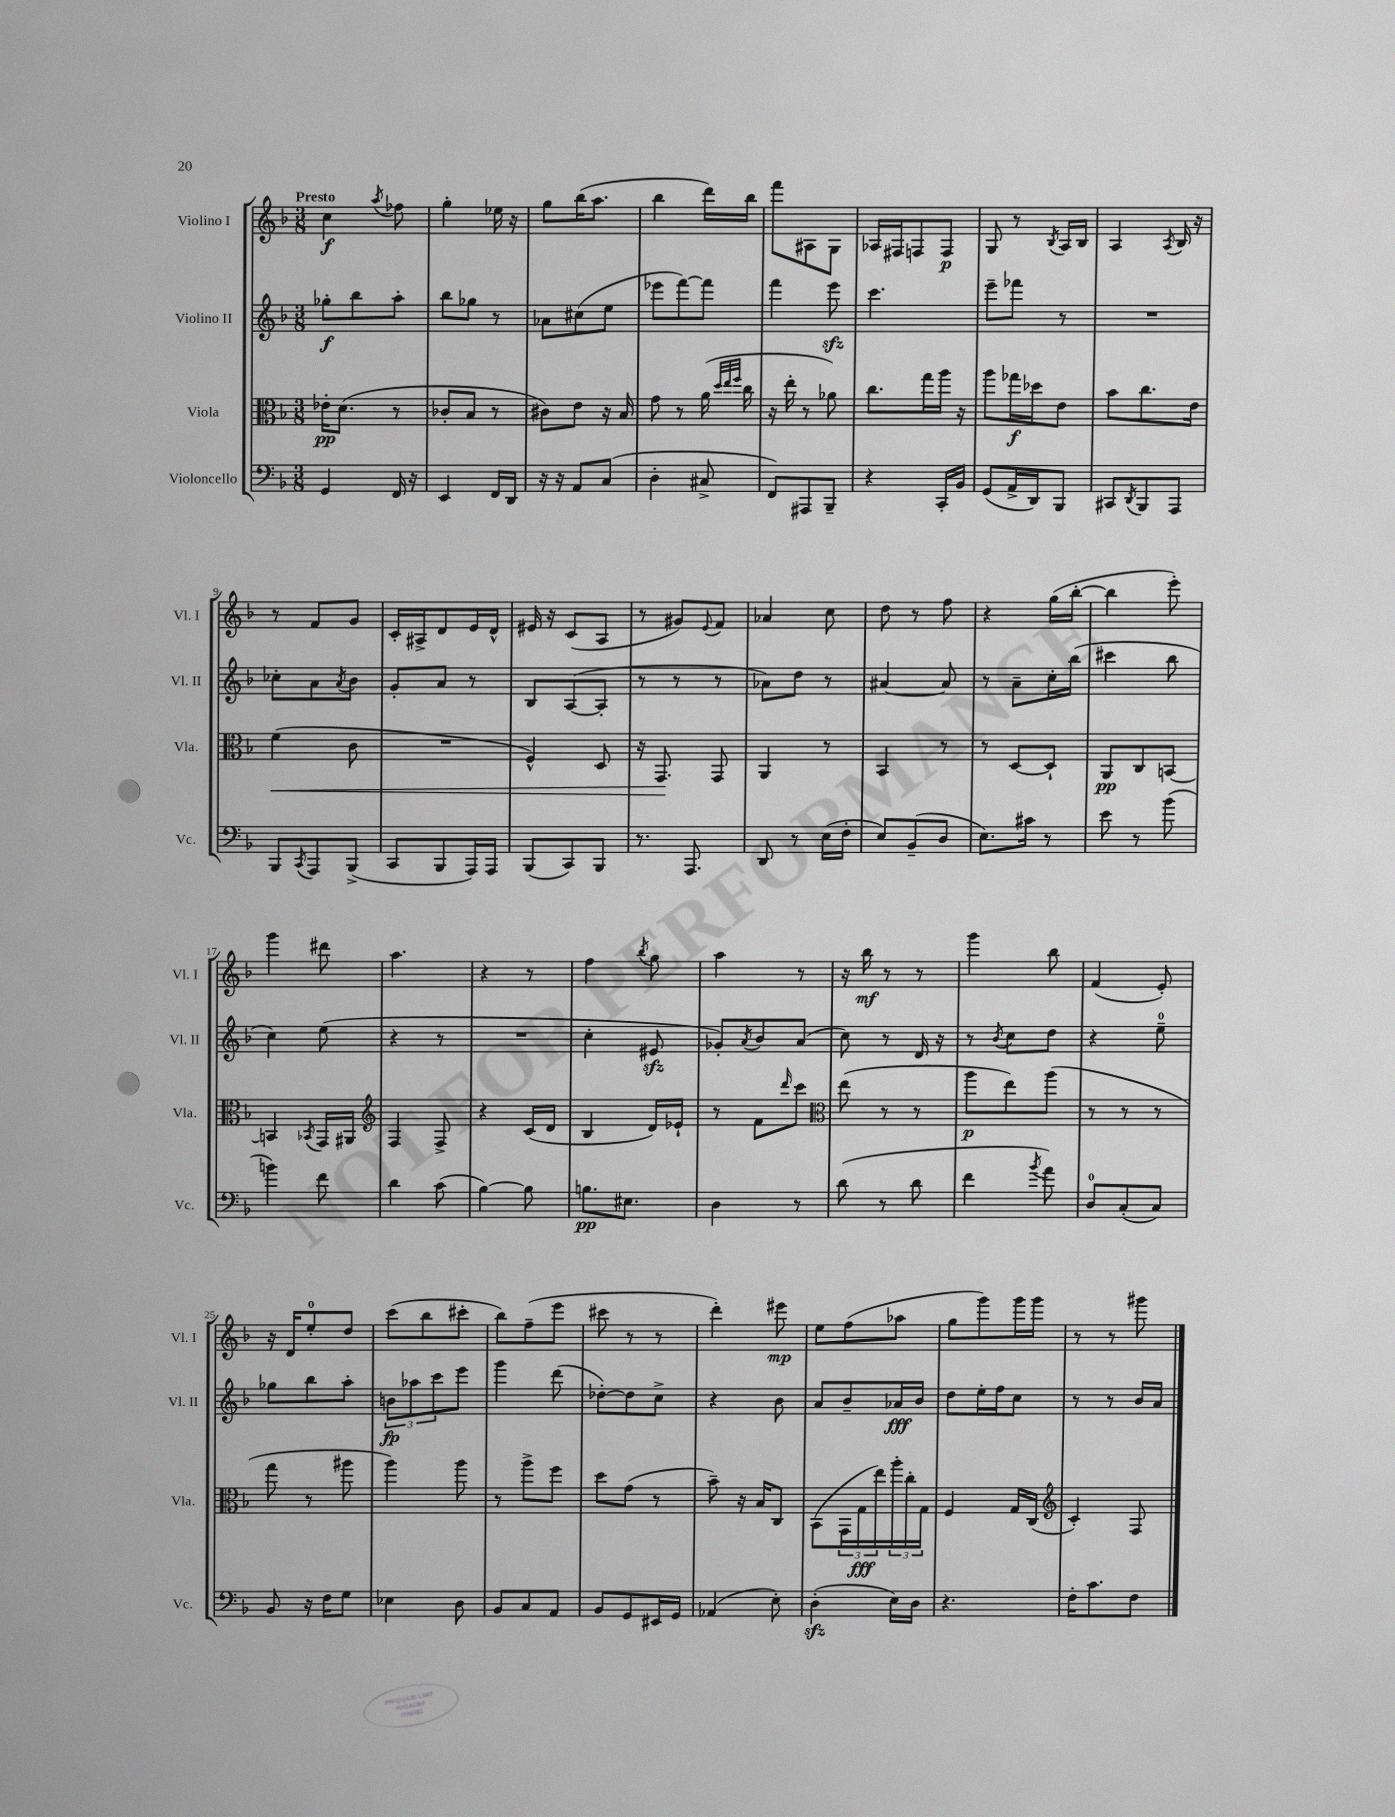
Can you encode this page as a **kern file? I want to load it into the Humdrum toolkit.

**kern	**kern	**kern	**kern
*staff4	*staff3	*staff2	*staff1
*clefF4	*clefC3	*clefG2	*clefG2
*k[b-]	*k[b-]	*k[b-]	*k[b-]
*M3/8	*M3/8	*M3/8	*M3/8
4GG/	16e-'\LK	8gg-'\L	4cc\
.	(8.d\J	.	.
.	.	8bb-\	.
.	.	.	8qaa/
16FF/	8r	8aa'\J	8ff-\
16r	.	.	.
=	=	=	=
4EE/	8c-'/L	8bb-\L	4gg'\
.	8B-/J	8gg-\J	.
16FF/LL	8r	8r	16ee-\
16DD/JJ	.	.	16r
=	=	=	=
16r	8c#\L)	8a-\L	8gg\L
16r	.	.	.
8AA/L	8e\J	(8cc#\	(16bb-\K
.	.	.	8.aa\J
(8C/J	16r	8ee\J	.
.	16B-/	.	.
=	=	=	=
4D'\	8g\	8eee-\L	4bb-\
.	8r	[8fff\)	.
8C#^/	(16a\	8fff\]J	16ddd\LL)
.	32qqdd/LLL	.	.
.	32qqee/	.	.
.	32qqff/JJJ	.	.
.	16cc\	.	16bb-\JJ
=	=	=	=
8FF/L)	16r	4fff\	8fff\L
.	16ee'\	.	.
8AAA#/	8r	.	8A#\
8BBB-~/J	8a-\)	8eee\	8G\J
=	=	=	=
4r	8.cc\L	4.ccc\	16A-/LL
.	.	.	16F#/J
.	.	.	8F/
.	16gg\L	.	.
16CC'/LL	16aa\JJ	.	8F/J
16BB-/JJ	16r	.	.
=	=	=	=
(8GG/L	8aa\L	8eee~\L	8G/
16AA^/L	16gg-\L	8fff-\J	8r
16DD/J)	16dd-\J	.	.
.	.	.	8qB-/
8BBB-/J	8e\J	8r	16A/LL
.	.	.	16B-/JJ
=	=	=	=
8CC#/L	8b-\L	4.r	4A/
8qDD/	.	.	.
8BBB-/	8.cc\	.	.
.	.	.	8qA/
8AAA/J	.	.	16B-/
.	16e\Jk	.	16r
=	=	=	=
8BBB-/L	(4f\	8cc-'\L	8r
8qCC/	.	.	.
8AAA/	.	8a\	8f/L
.	.	8qa/	.
(8BBB-^/J	8c\	8b-\J	8g/J
=	=	=	=
8CC/L	4.r	8g'/L	16c'/LL
.	.	.	16A#^/J
8BBB-/	.	8a/J	8d/
16AAA/L)	.	8r	16e/L
16AAA/JJ	.	.	16d^^/JJ
=	=	=	=
(8BBB-/L	4F^^/)	8B-/L	16e#/
.	.	.	16r
8CC/)	.	([8A/	(8c/L
8BBB-/J	8D/	8A'/]J	8A/J
=	=	=	=
8.r	16r	8r	8r
.	8.GG/	.	.
.	.	8r	8g#/L)
8.AAA/	.	.	.
.	.	.	8qqe/
.	8GG/	8r	8f/J
=	=	=	=
8DD/	4AA/	8a-\L)	4a-/
8r	.	8dd\J	.
(16E\LL	8r	8r	8cc\
16F'\JJ	.	.	.
=	=	=	=
8E/L)	4BB-/	[4a#/	8dd\
(8BB-~/	.	.	8r
8D/J	8r	8a#/]	8ff\
=	=	=	=
8.E\L)	8r	8r	4r
.	[8D/L	8a~\L	.
16c#\Jk	.	.	.
8r	8D`/]J	16cc'\L	(16gg\LL
.	.	(16bb-\JJ	[16bb-'\JJ
=	=	=	=
8e\	8AA/L	4ccc#\	4bb-\]
8r	8C/	.	.
(8b-\	[8BB/J	8bb-\	8eee'\)
=	=	=	=
4b\)	4BB/]	4cc\)	4ggg\
.	8qBB-/	.	.
8f\	16GG/LL	(8ee\	8ddd#\
.	16AA#/JJ	.	.
=	=	=	=
*	*clefG2	*	*
4d\	4F/	4r	4.aa\
(8c\	8F^/	8r	.
=	=	=	=
[4B-\)	4r	4.r	4r
8B-\]	(16c/LL	.	8r
.	16d/JJ	.	.
=	=	=	=
8.B\L	4B-/	4cc'\	4ff\
8.E#\J	.	.	.
.	.	.	8qbb-/
.	16d/LL)	8e#/	8gg\
.	16e-`/JJ	.	.
=	=	=	=
4D\	8r	8g-'/L)	4aa\
.	.	8qa/	.
.	8f\L	8b-/	.
.	16qqddd/	.	.
8r	8ccc\J	(8a/J	8r
=	=	=	=
*	*clefC3	*	*
(8d\	(8ee\	8cc\)	16r
.	.	.	16bb-\
8r	8r	8r	8r
8d\	8r	16d/	8r
.	.	16r	.
=	=	=	=
4f\	8aa\L	8r	4ggg\
.	.	8qb-/	.
.	8ee\)	8cc\L	.
8qb-/	.	.	.
8a\)	(8aa\J	8dd\J	8bb-\
=	=	=	=
8D/L	8r	4r	(4f/
(8C'/	8r	.	.
8C/J)	8r	8ee~\	8e'/)
=	=	=	=
8BB-/	8gg\	8gg-\L	16r
.	.	.	16d/LK
16r	8r	8bb-\	8ee'/
16F\LK	.	.	.
8G\J	8aa#\	8aa'\J	8dd/J
=	=	=	=
4E-\	4aa\)	12b\L	(8ccc\L
.	.	12aa-\	.
.	.	.	8bb-\
.	.	12ccc\	.
8D\	8aa\	8eee\J	8ccc#'\J
=	=	=	=
8BB-/L	8r	4ggg\	8bb-\L)
8C/	8aa^\L	.	(8ff~\
8AA/J	8ff\J	(8ddd\	8eee\J
=	=	=	=
8BB-/L	8dd\L	[8dd-'\L)	8ccc#\
8GG/	(8g\J	8dd-\]	8r
16EE#/L	8r	8cc^\J	8r
16GG/JJ	.	.	.
=	=	=	=
(4AA-/	8b-~\)	4r	4ddd'\)
.	16r	.	.
.	16B-/LK	.	.
8E'\)	8C/J	8b-\	8eee#\
=	=	=	=
(4D'\	(8BB-\L	8a/L	8ee\L
.	24GG\L	8b-~/	(8ff\
.	24G\	.	.
.	24ee\)	.	.
16E\LL)	24aa'\	16a-/L	8aa-\J
.	24cc'\	.	.
16D\JJ	.	16b-/JJ	.
.	24G\JJ	.	.
=	=	=	=
4.r	4F/	8dd\L	8gg\L
.	.	16ee'\L	8ggg\)
.	.	16ff\J	.
.	16G/LL	8cc\J	16ggg\L
.	(16C/JJ	.	16ggg\JJ
=	=	=	=
*	*clefG2	*	*
16F'\LK	4c'/)	8r	8r
8.c\	.	.	.
.	.	8r	8r
8F\J	8F/	16b-/LL	8ggg#\
.	.	16a/JJ	.
==	==	==	==
*-	*-	*-	*-
